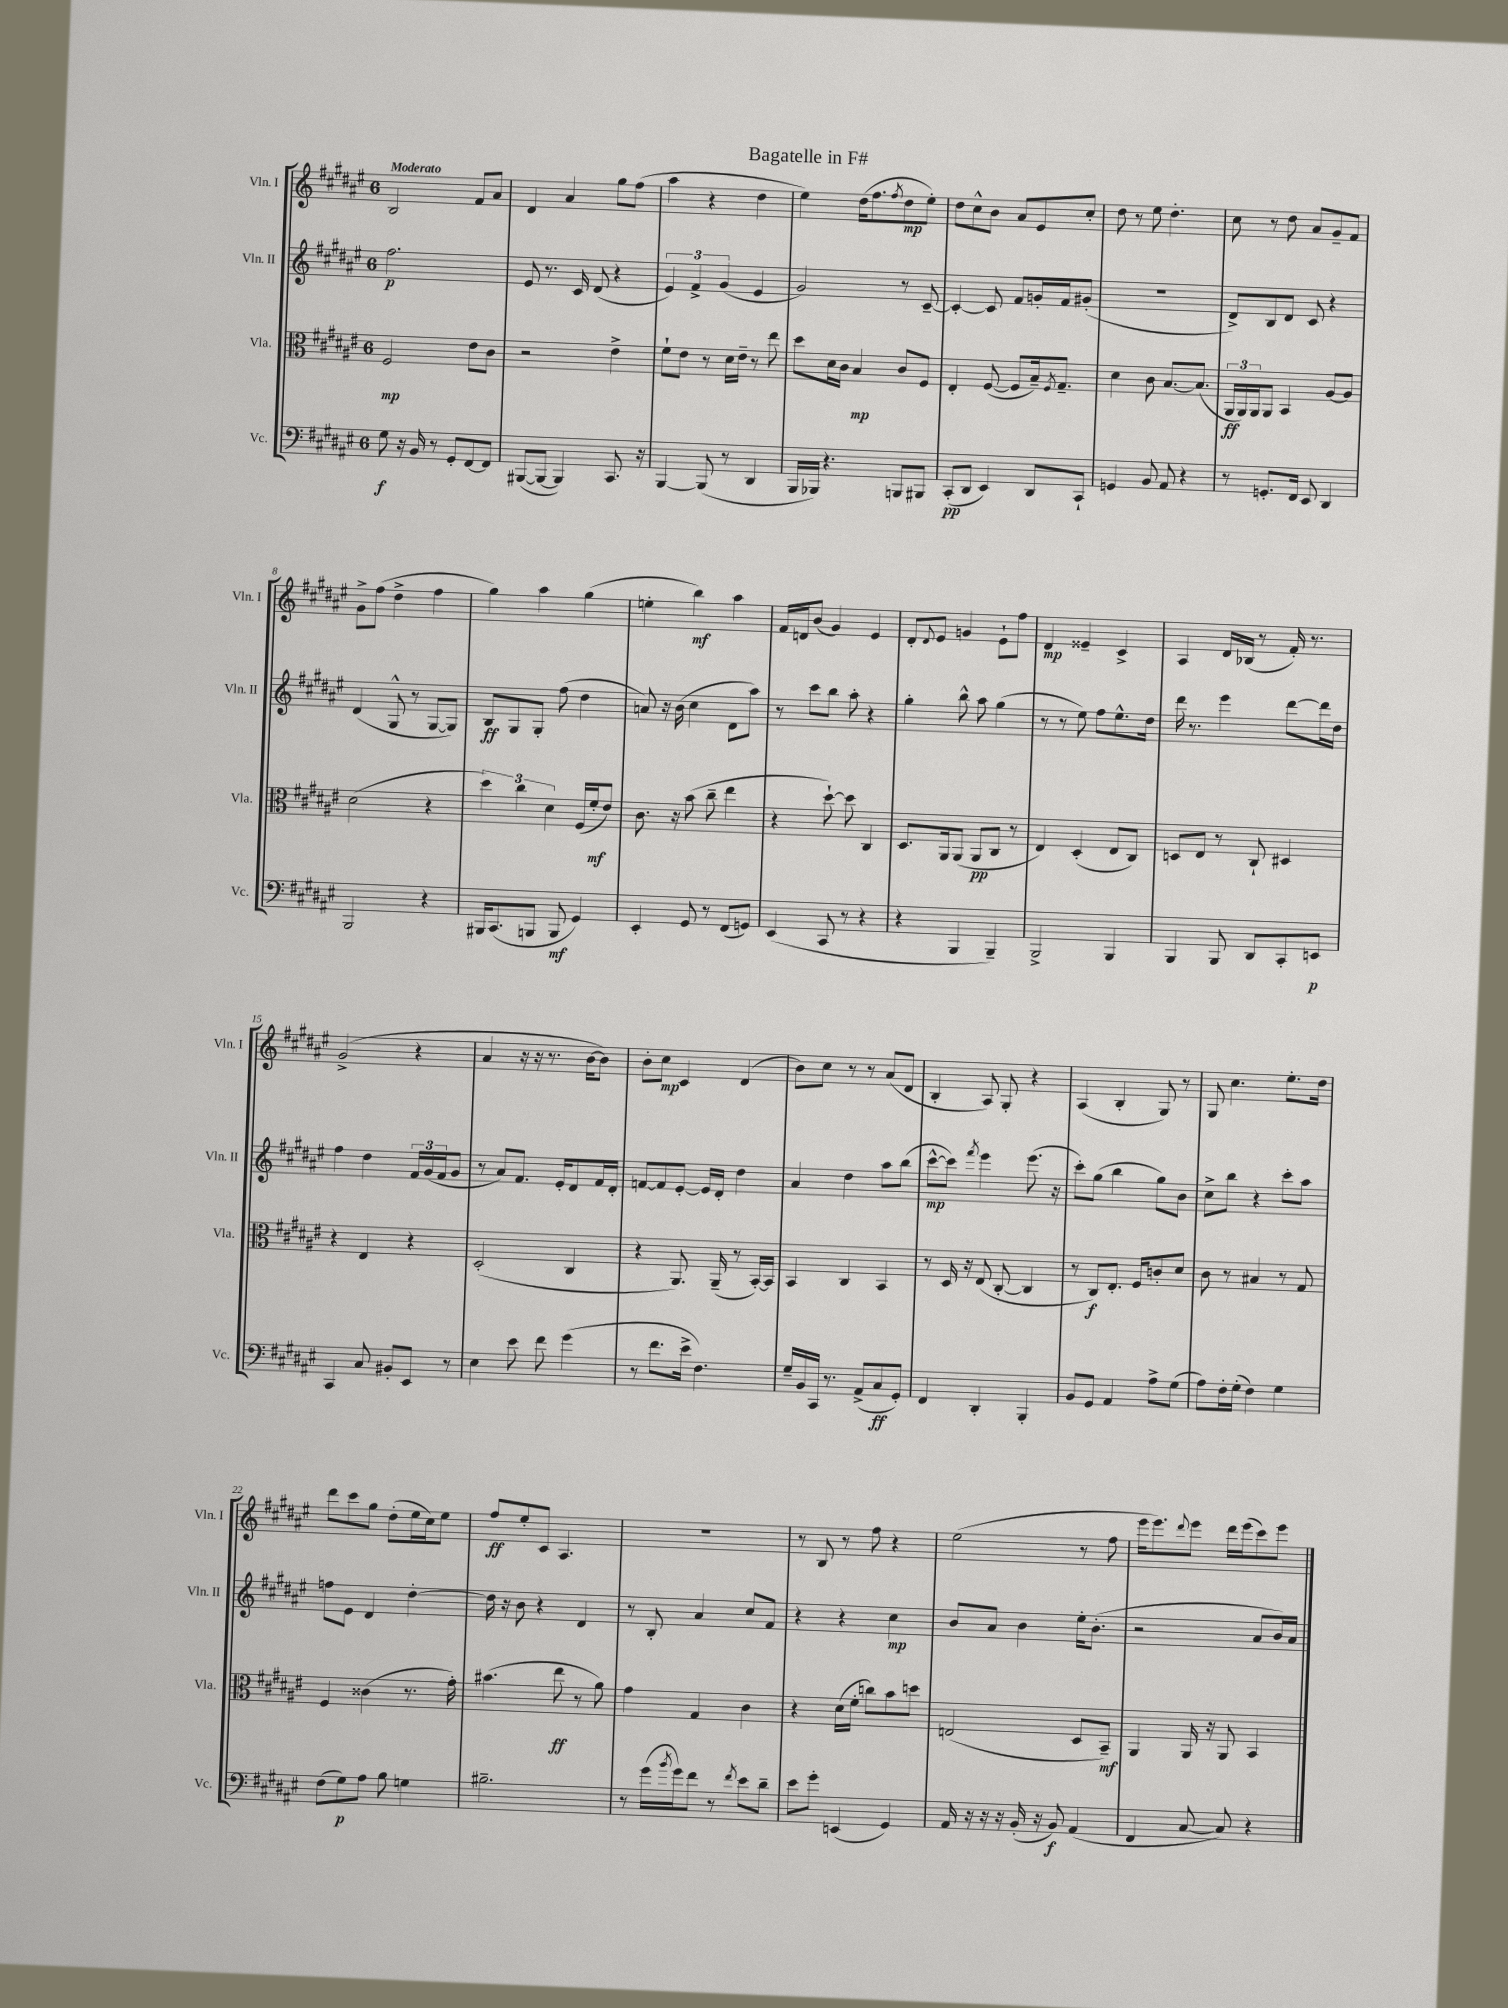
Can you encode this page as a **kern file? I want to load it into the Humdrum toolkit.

**kern	**dynam	**kern	**dynam	**kern	**dynam	**kern	**dynam
*part4	*part4	*part3	*part3	*part2	*part2	*part1	*part1
*staff4	*staff4	*staff3	*staff3	*staff2	*staff2	*staff1	*staff1
*I"Vc.	*	*I"Vla.	*	*I"Vln. II	*	*I"Vln. I	*
*I'Vc.	*	*I'Vla.	*	*I'Vln. II	*	*I'Vln. I	*
*clefF4	*	*clefC3	*	*clefG2	*	*clefG2	*
*k[f#c#g#d#a#e#]	*	*k[f#c#g#d#a#e#]	*	*k[f#c#g#d#a#e#]	*	*k[f#c#g#d#a#e#]	*
*M6/8	*	*M6/8	*	*M6/8	*	*M6/8	*
=1	=1	=1	=1	=1	=1	=1	=1
!	!	!	!	!	!	!LO:TX:a:B:t=Moderato	!
8G#\	f	2F#/	mp	2.ff#\	p	2B/	.
16r	.	.	.	.	.	.	.
16BB/	.	.	.	.	.	.	.
8r	.	.	.	.	.	.	.
8GG#'/L	.	.	.	.	.	.	.
[8FF#/	.	8e#\L	.	.	.	8f#/L	.
8FF#/J]	.	8c#\J	.	.	.	8a#/J	.
=2	=2	=2	=2	=2	=2	=2	=2
([8BBB#X/L	.	2r	.	8e#/	.	4d#/	.
8BBB#/J_	.	.	.	8.r	.	.	.
4BBB#/])	.	.	.	.	.	4a#/	.
.	.	.	.	16c#/	.	.	.
.	.	.	.	(8d#/	.	.	.
8.CC#/	.	4e#^\	.	4r	.	8gg#\L	.
.	.	.	.	.	.	(8ff#\J	.
16r	.	.	.	.	.	.	.
=3	=3	=3	=3	=3	=3	=3	=3
[4BBB/	.	8f#`\L	.	6e#/)	.	4aa#\	.
.	.	8e#\J	.	.	.	.	.
.	.	.	.	6f#^/	.	.	.
(8BBB/]	.	8r	.	.	.	4r	.
.	.	.	.	(6g#/	.	.	.
8r	.	16d#\LL	.	.	.	.	.
.	.	16e#~\JJ	.	.	.	.	.
4DD#/	.	8r	.	4e#/	.	4dd#\	.
.	.	8ee#\	.	.	.	.	.
=4	=4	=4	=4	=4	=4	=4	=4
16BBB/LL	.	8dd#\L	.	2g#/)	.	4ee#\)	.
16BBB-X/JJ)	.	.	.	.	.	.	.
4.r	.	16d#\L	.	.	.	.	.
.	.	16c#\JJ	.	.	.	.	.
.	.	4B/	mp	.	.	(16dd#\KL	.
.	.	.	.	.	.	8.ff#\	.
.	.	.	.	.	.	8qff#/	.
8BBBn/L	.	8c#/L	.	8r	.	8dd#\	mp
8BBB#X/J	.	8F#/J	.	[8c#~/	.	8ee#'\J)	.
=5	=5	=5	=5	=5	=5	=5	=5
(8CC#'/L	pp	4E#'/	.	4c#'/_	.	8dd#\L	.
8DD#/J	.	.	.	.	.	8cc#^^\	.
4EE#/)	.	([8F#/	.	8c#/]	.	8b\J	.
.	.	8F#/L]	.	8f#/L	.	8a#/L	.
8DD#/L	.	16B~/k)	.	16gn'/L	.	8e#/	.
.	.	8qF#/	.	.	.	.	.
.	.	8.G#~/J	.	16f#/J	.	.	.
8CC#`/J	.	.	.	(8g#X'/J	.	8cc#'/J	.
=6	=6	=6	=6	=6	=6	=6	=6
4GGn/	.	4d#\	.	2.r	.	8dd#\	.
.	.	.	.	.	.	8r	.
8BB/	.	8c#\	.	.	.	8ee#\	.
8AA#/	.	[8.B/L	.	.	.	4.dd#'\	.
4r	.	.	.	.	.	.	.
.	.	(8.B/J]	.	.	.	.	.
=7	=7	=7	=7	=7	=7	=7	=7
8r	.	24AA#/LL	ff	8d#^/L)	.	8cc#\	.
.	.	24AA#/)	.	.	.	.	.
.	.	24AA#/J	.	.	.	.	.
8.GGn'/L	.	8AA#/J	.	8B/	.	8r	.
.	.	4BB/	.	8d#/J	.	8dd#\	.
16FF#/Jk	.	.	.	.	.	.	.
8EE#/	.	.	.	8c#/	.	8a#/L	.
4DD#/	.	[8A#/L	.	4r	.	8g#~/	.
.	.	8A#/J]	.	.	.	8f#/J	.
!!LO:LB:g=z
=8	=8	=8	=8	=8	=8	=8	=8
2BBB/	.	(2d#\	.	(4d#/	.	8g#^\L	.
.	.	.	.	.	.	(8ff#\J	.
.	.	.	.	8G#^^/	.	4dd#^\	.
.	.	.	.	8r	.	.	.
4r	.	4r	.	[8G#/L	.	4ff#\	.
.	.	.	.	8G#/J])	.	.	.
=9	=9	=9	=9	=9	=9	=9	=9
16BBB#X/KL	.	6dd#\)	.	8B/L	ff	4gg#\)	.
(8.CC#/	.	.	.	.	.	.	.
.	.	.	.	8G#/	.	.	.
.	.	6cc#\	.	.	.	.	.
8BBBn/J	.	.	.	8G#'/J	.	4aa#\	.
.	.	6d#\	.	.	.	.	.
8BBB/	mf	.	.	(8ff#\	.	.	.
4GG#/)	.	(16F#/LL	.	4dd#\	.	(4gg#\	.
.	.	16f#'/J	mf	.	.	.	.
.	.	8e#/J)	.	.	.	.	.
=10	=10	=10	=10	=10	=10	=10	=10
4EE#'/	.	8.c#\	.	8an/)	.	4een'\	.
.	.	.	.	16r	.	.	.
.	.	16r	.	(16b\	.	.	.
8GG#/	.	(8b\	.	4cc#\	.	4bb\)	mf
8r	.	8cc#~\	.	.	.	.	.
(8FF#/L	.	4ee#\	.	8d#\L	.	4aa#\	.
8GGn/J)	.	.	.	8aa#\J)	.	.	.
=11	=11	=11	=11	=11	=11	=11	=11
(4EE#/	.	4r	.	8r	.	16f#/LL	.
.	.	.	.	.	.	16dn/J	.
.	.	.	.	8ccc#\L	.	(8b/J	.
8CC#/	.	[8dd#`\)	.	8bb\J	.	4g#/)	.
8r	.	8dd#\]	.	8aa#'\	.	.	.
4r	.	4C#/	.	4r	.	4e#/	.
=12	=12	=12	=12	=12	=12	=12	=12
4r	.	8.D#/L	.	4gg#'\	.	8d#'/L	.
.	.	.	.	.	.	8qqd#/	.
.	.	.	.	.	.	8e#/J	.
.	.	16AA#/k	.	.	.	.	.
4BBB/	.	(8AA#/J	.	8bb^^\	.	4gn/	.
.	.	8AA#/L	pp	8aa#\	.	.	.
4BBB~/)	.	8C#/J	.	(4gg#\	.	8e#`\L	.
.	.	8r	.	.	.	8ff#\J	.
=13	=13	=13	=13	=13	=13	=13	=13
2BBB^/	.	4E#/)	.	8r	.	4d#/	mp
.	.	.	.	8r	.	.	.
.	.	(4D#'/	.	8ee#\)	.	4e##X~/	.
.	.	.	.	8ff#\L	.	.	.
4BBB/	.	8E#/L	.	8.ee#^^\	.	4c#^/	.
.	.	8C#/J)	.	.	.	.	.
.	.	.	.	16dd#\Jk	.	.	.
=14	=14	=14	=14	=14	=14	=14	=14
4BBB/	.	8Dn/L	.	16ddd#\	.	4A#/	.
.	.	.	.	8.r	.	.	.
.	.	8E#/J	.	.	.	.	.
8BBB/	.	8r	.	4eee#\	.	16d#/LL	.
.	.	.	.	.	.	(16B-X/JJ	.
8DD#/L	.	8C#`/	.	.	.	8r	.
8CC#'/	.	4D#X/	.	[8ddd#\L	.	16f#'/)	.
.	.	.	.	.	.	8.r	.
8EEn/J	p	.	.	16ddd#\L]	.	.	.
.	.	.	.	16dd#\JJ	.	.	.
!!LO:LB:g=z
=15	=15	=15	=15	=15	=15	=15	=15
4CC#/	.	4r	.	4ff#\	.	(2g#^/	.
8C#/	.	4E#/	.	4dd#\	.	.	.
8BB#X'/L	.	.	.	.	.	.	.
8EE#/J	.	4r	.	24f#/LL	.	4r	.
.	.	.	.	(24g#/	.	.	.
.	.	.	.	24f#/J	.	.	.
8r	.	.	.	8g#/J	.	.	.
=16	=16	=16	=16	=16	=16	=16	=16
4E#\	.	(2D#'/	.	8r	.	4a#/	.
.	.	.	.	8a#/L)	.	.	.
8e#\	.	.	.	8.f#/J	.	16r	.
.	.	.	.	.	.	16r	.
8f#\	.	.	.	.	.	8.r	.
.	.	.	.	16e#'/KL	.	.	.
(4g#\	.	4C#/	.	8d#/	.	.	.
.	.	.	.	.	.	[16b\KL	.
.	.	.	.	16f#/L	.	8b\J])	.
.	.	.	.	16d#'/JJ	.	.	.
=17	=17	=17	=17	=17	=17	=17	=17
8r	.	4r	.	[8fn/L	.	8b'\L	.
8.f#\L	.	.	.	8f/]	.	8cc#\J	mp
.	.	8.AA#/)	.	[8e#'/J	.	4c#/	.
16e#^\Jk	.	.	.	.	.	.	.
4.F#\)	.	.	.	16e#/LL]	.	.	.
.	.	(16AA#~/	.	16d#'/JJ	.	.	.
.	.	8r	.	4dd#\	.	(4d#/	.
.	.	[16BB'/LL)	.	.	.	.	.
.	.	16BB/JJ]	.	.	.	.	.
=18	=18	=18	=18	=18	=18	=18	=18
16G#~/LL	.	4BB/	.	4a#/	.	8b\L)	.
16BB/	.	.	.	.	.	.	.
16CC#/JJ	.	.	.	.	.	8cc#\J	.
8.r	.	.	.	.	.	.	.
.	.	4C#/	.	4dd#\	.	8r	.
(8AA#^/L	.	.	.	.	.	8r	.
8C#/	ff	4BB/	.	8aa#\L	.	(8a#/L	.
8GG#'/J)	.	.	.	(8bb\J	.	8d#/J	.
=19	=19	=19	=19	=19	=19	=19	=19
4FF#/	.	8r	.	[8ccc#^^\L	mp	4B'/	.
.	.	16D#/	.	8ccc#\J])	.	.	.
.	.	16r	.	.	.	.	.
.	.	.	.	8qfff#/	.	.	.
4DD#'/	.	(8E#/	.	4eee#\	.	8A#/)	.
.	.	[8C#'/	.	.	.	8G#'/	.
4BBB'/	.	4C#/]	.	(8.eee#\	.	4r	.
.	.	.	.	16r	.	.	.
=20	=20	=20	=20	=20	=20	=20	=20
8BB/L	.	8r	.	8ccc#'\L)	.	(4A#/	.
8GG#/J	.	8C#/L)	f	(8gg#\J	.	.	.
4AA#/	.	8.E#'/J	.	4bb\	.	4B'/	.
.	.	16F#/KL	.	.	.	.	.
8A#^\L	.	8cn'/	.	8gg#\L)	.	8G#/)	.
(8G#\J	.	8d#/J	.	8b\J	.	8r	.
=21	=21	=21	=21	=21	=21	=21	=21
8A#\L)	.	8c#\	.	8cc#^\L	.	8G#/	.
16F#'\L	.	8r	.	8bb\J	.	4.cc#\	.
(16G#'\JJ	.	.	.	.	.	.	.
4F#\)	.	4B#X/	.	4r	.	.	.
4G#\	.	8r	.	8ccc#'\L	.	8.ee#'\L	.
.	.	8G#/	.	8aa#\J	.	.	.
.	.	.	.	.	.	16dd#\Jk	.
!!LO:LB:g=z
=22	=22	=22	=22	=22	=22	=22	=22
(8F#\L	.	4F#/	.	8ffn\L	.	8ddd#\L	.
8G#\)	p	.	.	8e#\J	.	8ccc#\	.
8A#\J	.	(4c##X\	.	4d#/	.	8gg#\J	.
8B\	.	.	.	.	.	(8dd#'\L	.
4Gn\	.	8.r	.	[4dd#'\	.	16ee#\L	.
.	.	.	.	.	.	16cc#\J)	.
.	.	.	.	.	.	8ee#\J	.
.	.	16g#'\)	.	.	.	.	.
=23	=23	=23	=23	=23	=23	=23	=23
2.B#X~\	.	(4.b#X\	.	16dd#\]	.	8ff#/L	ff
.	.	.	.	16r	.	.	.
.	.	.	.	8b\	.	8ee#'/	.
.	.	.	.	4r	.	8c#/J	.
.	.	8ee#\	ff	.	.	4.A#/	.
.	.	8r	.	4d#/	.	.	.
.	.	8a#\)	.	.	.	.	.
=24	=24	=24	=24	=24	=24	=24	=24
8r	.	4g#\	.	8r	.	2.r	.
(16g#\LL	.	.	.	8B'/	.	.	.
8qb/	.	.	.	.	.	.	.
16g#\J)	.	.	.	.	.	.	.
8f#\J	.	4G#/	.	4a#/	.	.	.
8r	.	.	.	.	.	.	.
8qf#/	.	.	.	.	.	.	.
8e#\L	.	4c#\	.	8cc#/L	.	.	.
8d#~\J	.	.	.	8f#/J	.	.	.
=25	=25	=25	=25	=25	=25	=25	=25
8e#\L	.	4r	.	4r	.	8r	.
8g#'\J	.	.	.	.	.	8B/	.
(4EEn/	.	(16d#\LL	.	4r	.	8r	.
.	.	16f#'\JJ	.	.	.	.	.
.	.	8ccn\L)	.	.	.	8ff#\	.
4GG#/)	.	8b\	.	4cc#\	mp	4r	.
.	.	8ddn\J	.	.	.	.	.
=26	=26	=26	=26	=26	=26	=26	=26
16AA#/	.	(2En/	.	8b/L	.	(2ee#\	.
16r	.	.	.	.	.	.	.
16r	.	.	.	8a#/J	.	.	.
16r	.	.	.	.	.	.	.
(16BB'/	.	.	.	4b\	.	.	.
16r	.	.	.	.	.	.	.
8BB/)	f	.	.	.	.	.	.
(4AA#/	.	8D#/L	.	16ee#'\KL	.	8r	.
.	.	.	.	(8.b'\J	.	.	.
.	.	8BB~/J)	mf	.	.	8ff#\	.
=27	=27	=27	=27	=27	=27	=27	=27
4FF#/	.	4AA#/	.	2r	.	16eee#\KL	.
.	.	.	.	.	.	8.eee#\)	.
.	.	.	.	.	.	8qqddd#/	.
[8C#/	.	16AA#/	.	.	.	8eee#\J	.
.	.	16r	.	.	.	.	.
8C#/])	.	8AA#/	.	.	.	16ddd#\LL	.
.	.	.	.	.	.	(16eee#\J	.
4r	.	4BB/	.	8a#/L	.	8ccc#\)	.
.	.	.	.	16b/L)	.	8eee#\J	.
.	.	.	.	16a#/JJ	.	.	.
==	==	==	==	==	==	==	==
*-	*-	*-	*-	*-	*-	*-	*-
